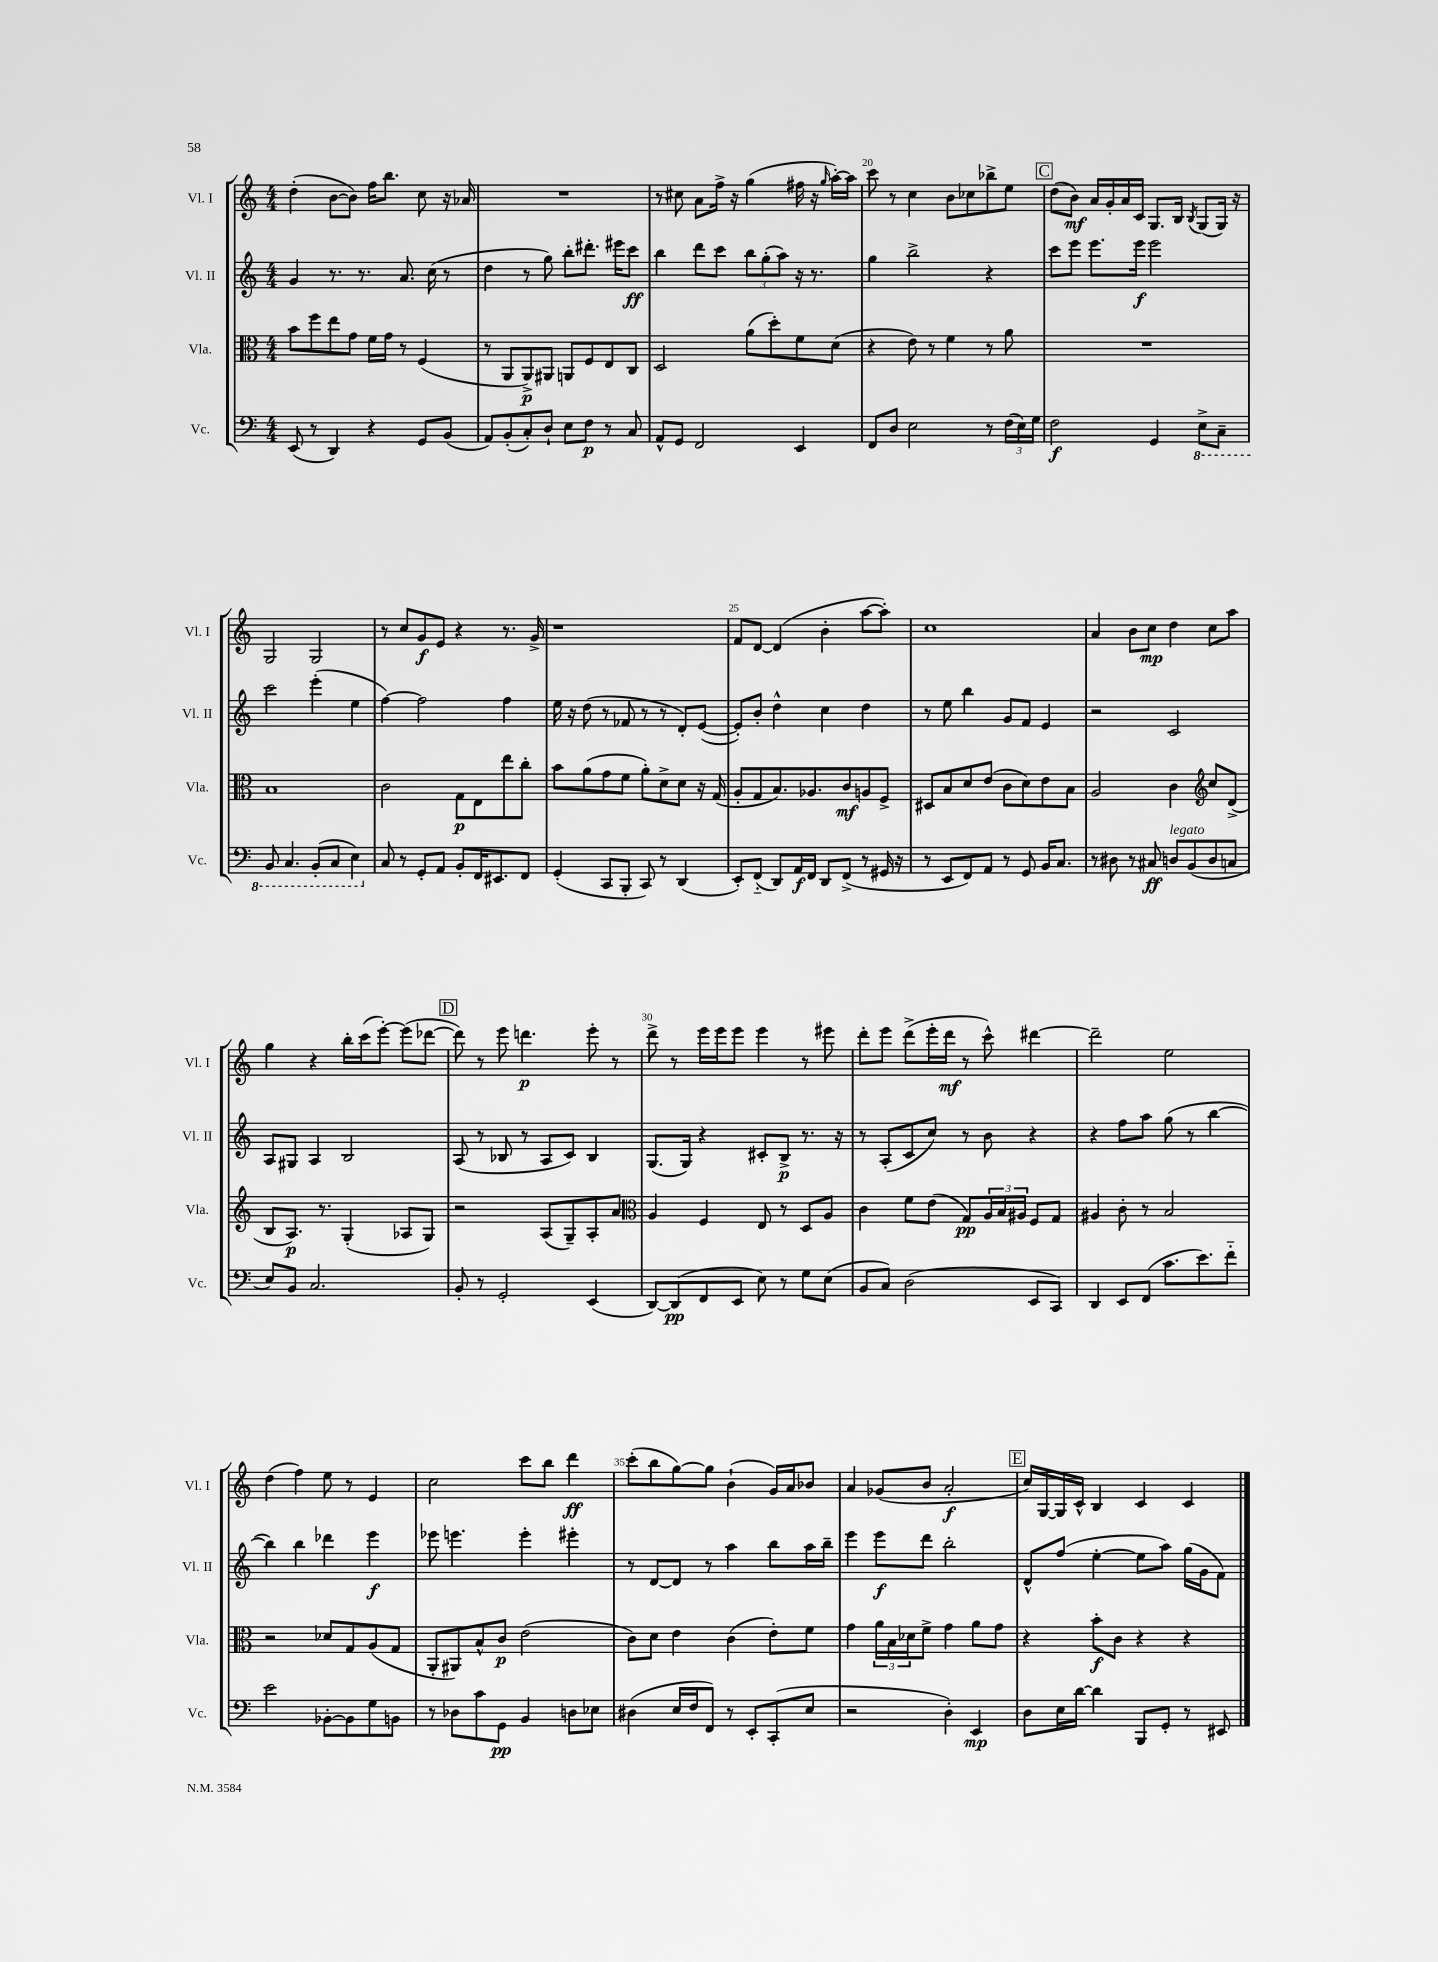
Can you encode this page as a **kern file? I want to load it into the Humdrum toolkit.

**kern	**kern	**kern	**kern
*staff4	*staff3	*staff2	*staff1
*clefF4	*clefC3	*clefG2	*clefG2
*k[]	*k[]	*k[]	*k[]
*M4/4	*M4/4	*M4/4	*M4/4
(8EE/	8b\L	4g/	(4dd'\
8r	8ff\	.	.
4DD/)	8ee\	8.r	[8b\L
.	8g\J	.	8b\]J)
.	.	8.r	.
4r	16f\LL	.	16ff\LK
.	16g\JJ	.	8.bb\J
.	8r	8.a/	.
8GG/L	(4F/	.	8cc\
.	.	(16cc\	.
(8BB/J	.	8r	16r
.	.	.	16a-/
=	=	=	=
8AA/L)	8r	4dd\	1r
(8BB'/	8AA/L	.	.
8C'/)	8AA^/)	8r	.
8D`/J	8AA#/J	8gg\)	.
8E\L	8AA/L	8bb'\L	.
8F\J	8F/	8.ddd#'\J	.
8r	8E/	.	.
.	.	16eee#\LK	.
8C/	8C/J	8ccc\J	.
=	=	=	=
8AA^^/L	2D/	4bb\	8r
8GG/J	.	.	8cc#\
2FF/	.	8ddd\L	8a\L
.	.	8ccc\J	16ff^\Jk
.	.	.	16r
.	(8a\L	12bb\L	(4gg\
.	.	(12gg'\	.
.	8dd'\)	.	.
.	.	12aa\J)	.
4EE/	8f\	16r	16ff#\
.	.	8.r	16r
.	.	.	16qqgg/
.	(8d\J	.	[16aa'\LL)
.	.	.	16aa\]JJ
=	=	=	=
8FF/L	4r	4gg\	8ccc\
8D/J	.	.	8r
2E\	8e\)	2bb^\	4cc\
.	8r	.	.
.	4f\	.	8b\L
.	.	.	8cc-\
8r	8r	4r	8bb-^\
(24F\LL	8a\	.	8ee\J
24E\)	.	.	.
24G\JJ	.	.	.
=	=	=	=
2F\	1r	8ccc\L	(8dd\L
.	.	8eee\J	8b\J)
.	.	8.eee\L	16a/LL
.	.	.	16g'/
.	.	.	16a/
.	.	16eee\Jk	16c/JJ
4GG/	.	2eee\	8.G/L
.	.	.	16B/Jk
.	.	.	8qB/
8EE^\L	.	.	(8G/L
8CC~\J	.	.	16G/Jk)
.	.	.	16r
=	=	=	=
8BBB/	1B	2ccc\	2G/
4.CC/	.	.	.
(8BBB'/L	.	(4eee'\	2G/
8CC/J	.	.	.
4EE\)	.	4ee\	.
=	=	=	=
8C/	2c\	[4ff\)	8r
8r	.	.	8cc/L
8GG'/L	.	2ff\]	8g/
8AA/J	.	.	8e/J
8BB'/L	8G\L	.	4r
16FF/K	8E\	.	.
8.EE#/	.	.	.
.	8ee\	4ff\	8.r
8FF/J	8cc'\J	.	.
.	.	.	16g^/
=	=	=	=
(4GG'/	8b\L	16ee\	1r
.	.	16r	.
.	(8a\	(8dd\	.
8CC/L	8g\	8r	.
8BBB'/J	8f\J	8f-/	.
8CC/)	8a'\L)	8r	.
8r	8d^\	8r	.
(4DD/	8d\J	8d'/L)	.
.	16r	([8e/J	.
.	(16G/	.	.
=	=	=	=
8EE'/L)	8A'/L	8e'/]L)	8f/L
(8FF'~/J	8G/	8b'/J	[8d/J
8DD/L)	8.B/)	4dd^^\	(4d/]
16AA/L	.	.	.
16FF/JJ	8.A-/	.	.
8DD/L	.	4cc\	4b'\
(8FF^/J	8c/	.	.
8r	8A/	4dd\	[8aa\L
16GG#/	8F^/J	.	8aa'\]J)
16r	.	.	.
=	=	=	=
8r	8D#/L	8r	1cc
8EE/L	8B/	8ee\	.
8FF/)	8d/	4bb\	.
8AA/J	(8e/J	.	.
8r	8c\L	8g/L	.
8GG/	8d\)	8f/J	.
16BB/LK	8e\	4e/	.
8.C/J	.	.	.
.	8B\J	.	.
=	=	=	=
8r	2A/	2r	4a/
8D#\	.	.	.
8r	.	.	8b\L
8C#/	.	.	8cc\J
8D/L	4c\	2c/	4dd\
(8BB/	.	.	.
*	*clefG2	*	*
8D/	8cc/L	.	8cc\L
8C/J	(8d^/J	.	8aa\J
=	=	=	=
8E/L)	8B/L	8A/L	4gg\
8BB/J	8.A/J)	8G#/J	.
2.C/	.	4A/	4r
.	8.r	.	.
.	(4G'/	2B/	16bb'\LL
.	.	.	(16ccc\J
.	.	.	[8eee'\J)
.	8A-/L	.	(8eee\]L
.	8G/J)	.	[8ddd-\J
=	=	=	=
8BB'/	2r	(8A/	8ddd-\])
8r	.	8r	8r
2GG'/	.	8B-/	8eee\
.	.	8r	4.ddd\
.	(8A/L	8A/L	.
.	8G~/)	8c/J)	.
(4EE/	8A'/	4B-/	8eee'\
.	8a/J	.	8r
=	=	=	=
*	*clefC3	*	*
[8DD/L)	4A/	(8.G/L	8ddd^\
(8DD/]	.	.	8r
.	.	16G/Jk)	.
8FF/	4F/	4r	16eee\LL
.	.	.	16eee\J
8EE/J	.	.	8eee\J
8E\)	8E/	8c#'/L	4eee\
8r	8r	8B^/J	.
8G\L	8D/L	8.r	8r
(8E\J	8A/J	.	8eee#\
.	.	16r	.
=	=	=	=
8BB/L	4c\	8r	8ddd'\L
8C/J)	.	(8A'/L	8eee\J
(2D\	8f\L	8c/	(8ddd^\L
.	(8e\J	8cc/J)	16eee'\L
.	.	.	16ddd\JJ
.	8G/L)	8r	8r
.	24A/L	8b\	8ccc^^\)
.	24B/	.	.
.	24A#/JJ	.	.
8EE/L	8F/L	4r	[4ddd#\
8CC/J)	8G/J	.	.
=	=	=	=
4DD/	4A#/	4r	2ddd#~\]
8EE/L	8c'\	8ff\L	.
(8FF/J	8r	8aa\J	.
8.c\L	2B/	(8gg\	2ee\
.	.	8r	.
8.e\)	.	.	.
.	.	[4bb\	.
8f'~\J	.	.	.
=	=	=	=
2e\	2r	4bb\])	(4dd\
.	.	4bb\	4ff\)
[8BB-'\L	8d-/L	4ddd-\	8ee\
8BB-\]	8G/	.	8r
8G\	(8A/	4eee\	4e/
8BB\J	8G/J	.	.
=	=	=	=
8r	8AA'/L	8eee-\	2cc\
8D-\L	8AA#/)	4.eee\	.
8c\	8B^^/	.	.
8GG\J	8c/J	.	.
4BB/	(2e\	4eee'\	8ccc\L
.	.	.	8bb\J
8D\L	.	4eee#'\	4ddd\
8E-\J	.	.	.
=	=	=	=
(4D#\	8c\L)	8r	(8ccc'\L
.	8d\J	[8d/L	8bb\
16E/LL	4e\	8d/]J	[8gg\)
16F/J	.	.	.
8FF/J)	.	8r	8gg\]J
8r	(4c\	4aa\	(4b`\
8EE'/L	.	.	.
(8CC'/	8e'\L)	8bb\L	16g/LL)
.	.	.	16a/J
8E/J	8f\J	16aa\L	8b-/J
.	.	16bb~\JJ	.
=	=	=	=
2r	4g\	4eee\	4a/
.	24a\LL	8eee\L	(8g-/L
.	24B\	.	.
.	24d-\J	.	.
.	8f^\J	8ddd\J	8b/J
4D'\)	4g\	2bb'\	2a'/
4EE/	8a\L	.	.
.	8g\J	.	.
=	=	=	=
8D\L	4r	8d^^/L	16cc/LL)
.	.	.	[16G/
16E\L	.	(8ff/J	16G/]
[16d\JJ	.	.	16c^^/JJ
4d\]	8b'\L	[4ee'\	4B/
.	8c\J	.	.
8BBB/L	4r	8ee\]L	4c/
8GG'/J	.	8aa\J)	.
8r	4r	(16gg\LL	4c/
.	.	16g\J	.
8EE#/	.	8f\J)	.
==	==	==	==
*-	*-	*-	*-
